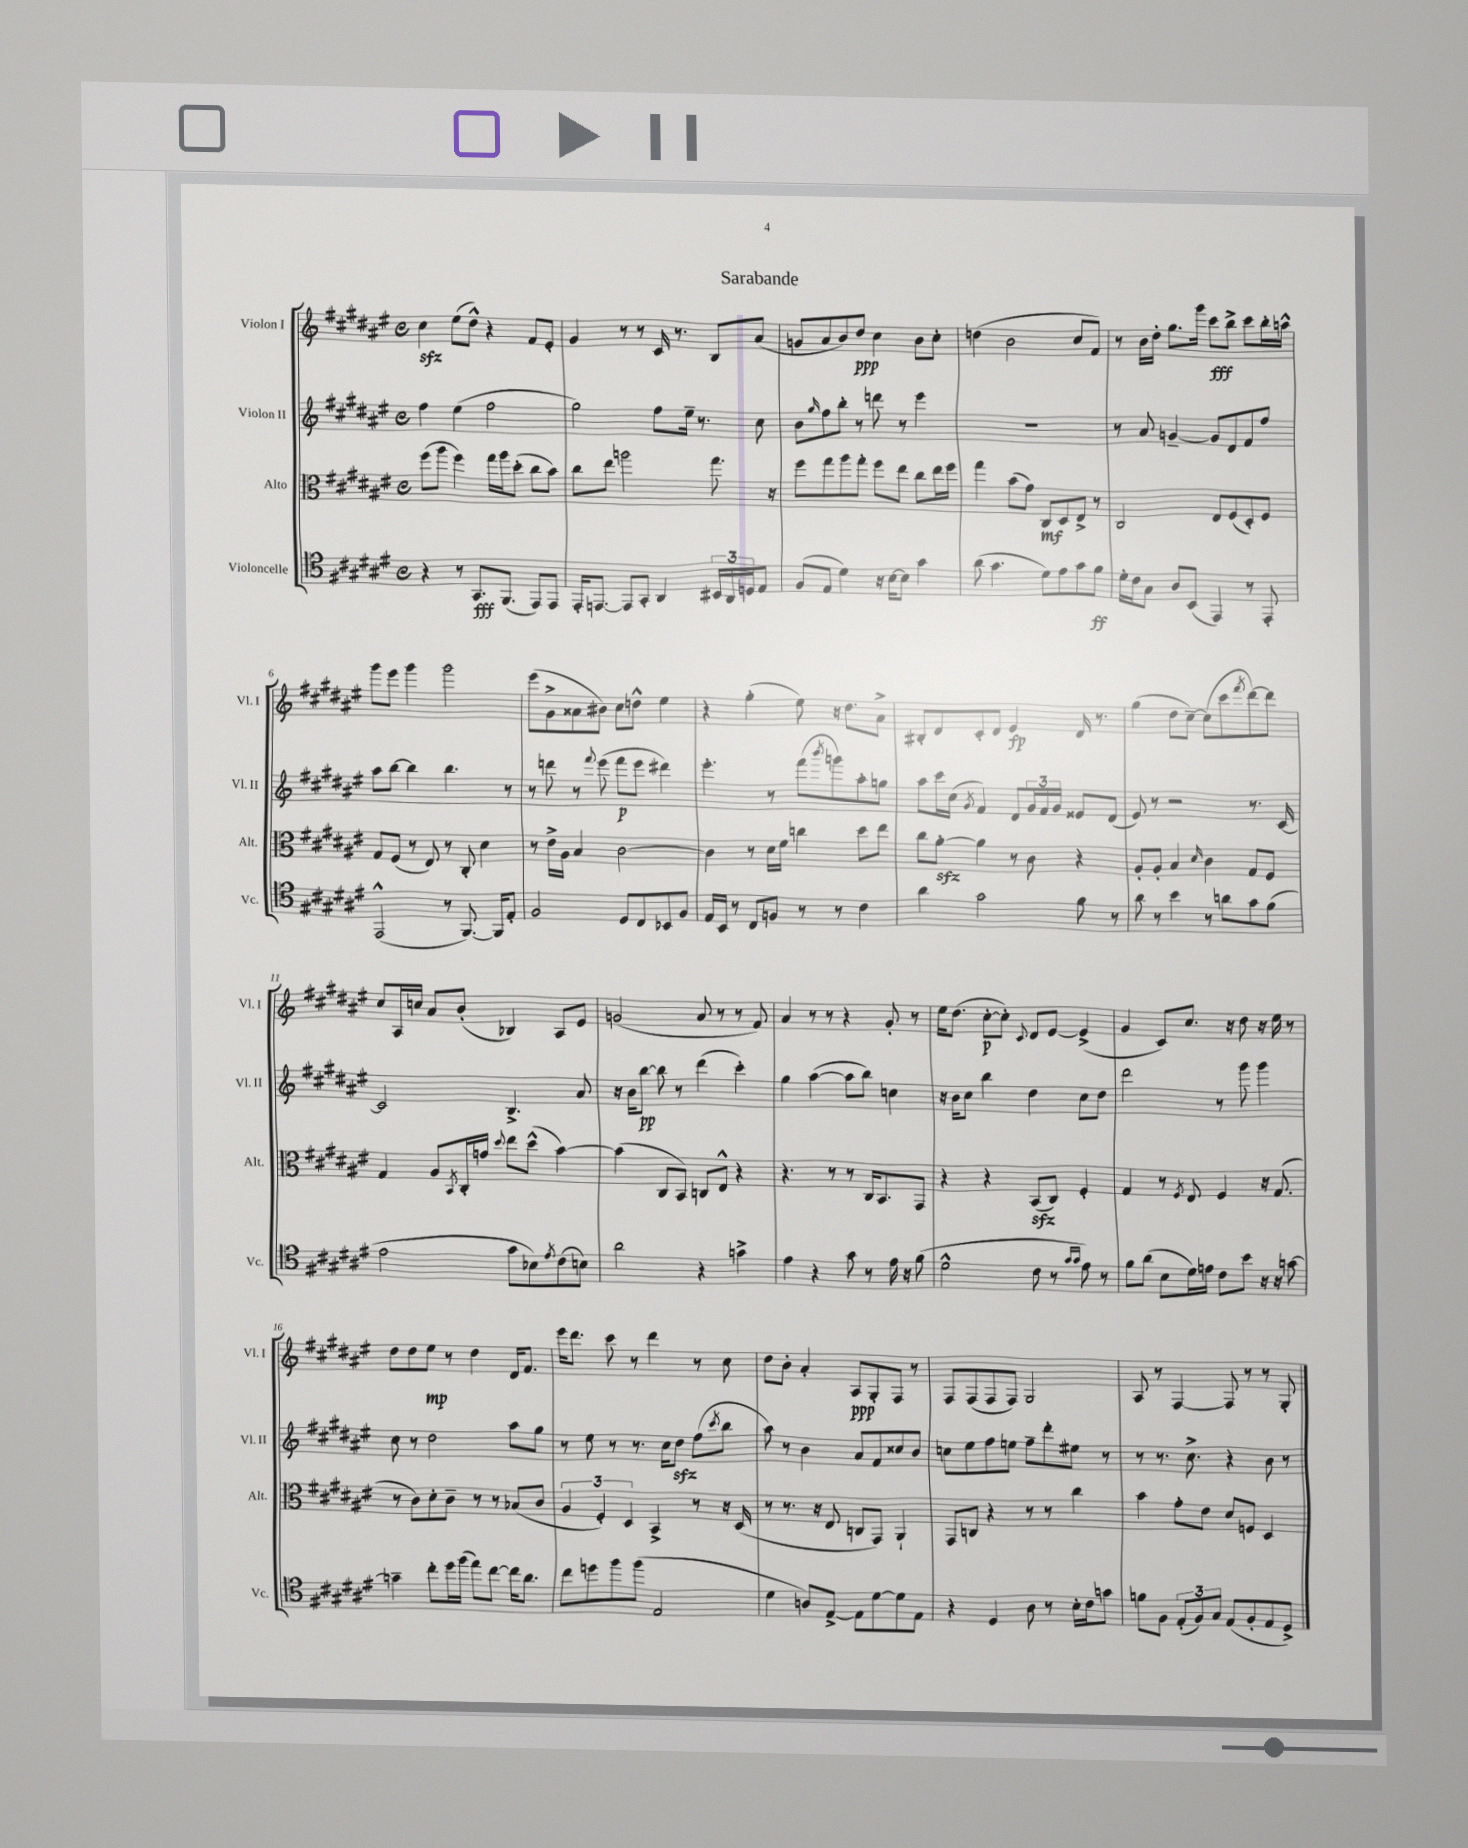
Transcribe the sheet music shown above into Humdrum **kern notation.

**kern	**kern	**kern	**kern
*staff4	*staff3	*staff2	*staff1
*clefC4	*clefC3	*clefG2	*clefG2
*k[f#c#g#d#a#e#]	*k[f#c#g#d#a#e#]	*k[f#c#g#d#a#e#]	*k[f#c#g#d#a#e#]
*M4/4	*M4/4	*M4/4	*M4/4
*met(c)	*met(c)	*met(c)	*met(c)
4r	(8ff#\L	4ff#\	4cc#\
.	8aa#\J	.	.
8r	4ff#\)	(4ee#\	(8ee#\L
8.GG#/L	.	.	8dd#^^\J)
.	16gg#\LL	2ff#\	4r
(8.FF#/J	16aa#\J	.	.
.	(8dd#'\J	.	.
8EE#/L)	8cc#\L	.	8f#/L
8EE#/J	8b\J)	.	8e#'/J
=	=	=	=
16EE#'/LK	8cc#\L	2gg#\)	4g#/
[8.EE/J	.	.	.
.	8ee#\J	.	.
8EE/]L	2aa\	.	8r
8GG#'/J	.	.	8r
4AA#/	.	8ff#\L	16c#/
.	.	.	8.r
.	.	16ee#~\Jk	.
.	.	8.r	.
24BB#/LL	8.gg#\	.	8B/L
24AA#/	.	.	.
24D/J	.	.	.
8E#/J	.	8cc#\	(8a#/J
.	16r	.	.
=	=	=	=
(8F#/L	8ff#\L	8b\L	8g/L
.	.	16qqgg#/	.
8E#/J	8gg#\	8ff#\	8a#/
4d#\)	8aa#\	8bb'\J	8b/)
.	8gg#'\J	8r	8dd#/J
16r	8ff#\L	8ddd\	4cc#\
[16B\LK	.	.	.
8B\]J	8ee#\J	8r	.
4g#\	8cc#\L	4eee#\	8b\L
.	16ee#\L	.	8cc#'\J
.	16ff#\JJ	.	.
=	=	=	=
(8a#\	4gg#\	1r	(4dd\
4.g#\	.	.	.
.	(8b\L	.	2b\
.	8g#\J)	.	.
8d#\L)	8C#/L	.	.
8e#\	8D#/	.	.
8g#\	8E#^/J	.	8cc#/L
8f#\J	8r	.	8f#/J)
=	=	=	=
16d#'\LL	2C#/	8r	8r
16c#\J	.	.	.
8G#\J	.	8a#/	16b\LL
.	.	.	16dd#'\JJ
8A#/L	.	[4g~/	8.gg#\L
(8BB/J	.	.	.
.	.	.	16ggg#\Jk
4EE#/)	8E#/L	8g/]L	8ccc#\L
.	(8F#/	8d#/	8bb^\J
8r	8D#'/)	8f#/	8ccc#\L
8EE#'/	8F#/J	8ff#/J	16bb'\L
.	.	.	16aa^^\JJ
=	=	=	=
(2EE#^^/	8G#/L	8aa#\L	8ggg#\L
.	(8F#/J	[8bb\J	8eee#\J
.	8r	4bb\]	4ggg#\
.	8E#/)	.	.
8r	8r	4.bb\	2ggg#\
[8.FF#/)	8C#'/	.	.
.	4d#\	.	.
16FF#/]LK	.	.	.
8E#'/J	.	8r	.
=	=	=	=
2F#/	8r	8r	(8eee#\L
.	16e#^\LL	8ddd\	8g#^\
.	16A#\JJ	.	.
.	4B/	8r	8a##\
.	.	8qqfff#/	.
.	.	(8eee#\	8b#\J)
8D#/L	[2c#\	8fff#\L	8cc#\L
8C#/	.	8eee#\J	8dd^^\J
8BB-/	.	4ddd#\)	4ee#\
8F#/J	.	.	.
=	=	=	=
16E#/LL	4c#\]	4.eee#'\	4r
16BB/JJ	.	.	.
8r	.	.	.
8C#/L	8r	.	(4gg#'\
8F/J	16d#\LL	8r	.
.	16f#\JJ	.	.
8r	4cc\	(8fff#\L	8ee#\)
.	.	8qbbb/	.
8r	.	8ggg\)	16r
.	.	.	8.dd#\L
4c#\	8dd#\L	8aa#'\	.
.	8ee#\J	8gg\J	8a#^\J
=	=	=	=
4a#\	8cc#\L	8aa#\L	8B#'/L
.	[8a#'\J	16ccc#\L	8d#/
.	.	(16cc#\JJ	.
.	.	8qg#/	.
2g#\	4a#\]	4f#/)	8c#'/
.	.	.	8d#/J
.	8r	8d#/L	4e#/
.	8c#\	24g#/L	.
.	.	24f#/	.
.	.	24g#/JJ	.
8f#\	4r	8e##/L	16d#/
.	.	.	8.r
8r	.	(8d#/J	.
=	=	=	=
8a#\	8A#'/L	8e#/)	(4gg#\
8r	8A#'/J	8r	.
4b\	4B/	2r	8dd#\L
.	.	.	[8cc#~\J)
.	16qqd#/	.	.
8r	4c#\	.	(8cc#\]L
8a\L	.	.	8ccc#\
.	.	.	8qfff#/
8g#\	8G#/L	8.r	[8ddd#\)
(8f#\J	8F#/J	.	8ddd#\]J
.	.	[16c#/	.
=	=	=	=
2e#\	4G#/	2c#/]	8cc#/L
.	.	.	16A#/L
.	.	.	16cc/JJ
.	8A#/L	.	8a#/L
.	8qBB/	.	.
.	16C#'/L	.	(8b'/J
.	16g/JJ	.	.
.	8qqdd#/	.	.
8g#\L	8ee#\L	4.B^/	4B-/)
8B-\)	(8dd#^^\J	.	.
8qe#/	.	.	.
(8c#\	[4b\)	.	8A#/L
8B\J)	.	8a#/	8e#/J
=	=	=	=
2a#\	(4b\]	16r	(2g/
.	.	16b\LK	.
.	.	[8bb\J	.
.	8C#/L	8bb\]	.
.	8BB/J)	8r	.
4r	8C/L	(4ddd#\	8a#/
.	8E#^^/J	.	8r
4g^\	4r	4ccc#'\)	8r
.	.	.	8f#/)
=	=	=	=
4e#\	4.r	4gg#\	4a#/
4r	.	([4aa#\	8r
.	8r	.	8r
8g#\	8r	8aa#\]L	4r
8r	16C#/LK	8bb\J)	.
.	8.BB/	.	.
16e#\	.	4cc\	8g#'/
16r	.	.	.
(8f#\	8GG#/J	.	8r
=	=	=	=
2d#^^\	4r	16r	16ee#\LK
.	.	16b\LK	(8.dd#\J
.	.	8cc#\J	.
.	4r	4bb\	[8cc#'\L
.	.	.	8cc#'\]J)
.	.	.	8qqc#/
8c#\	(8BB/L	4dd#\	8d#/L
8r	8C#/J)	.	[8e#/J
16qqg#/LL	.	.	.
16qqg#/JJ	.	.	.
8e#\)	4F#'/	8cc#\L	(4e#^/]
8r	.	8dd#\J	.
=	=	=	=
8f#\L	4G#/	2ddd#\	4g#/
(8a#\J	.	.	.
8B\L	8r	.	8c#/L)
.	8qF#/	.	.
16d#\L)	8E#/	.	8.cc#/J
16e\JJ	.	.	.
8c#\L	4F#/	8r	.
.	.	.	16r
8b\J	.	8ggg#\	8dd#\
16r	16r	4ggg#\	16r
16r	(8.G#/	.	16ee#\
[8g\	.	.	8r
=	=	=	=
4g~\]	8r	8cc#\	8dd#\L
.	8c#\L)	8r	8dd#\
8cc#'\L	8d#'\	2dd#\	8ee#\J
16dd#\L	8c#~\J	.	8r
(16ff#\JJ	.	.	.
8ee#\L)	8r	.	4dd#\
[8cc#\J	8r	.	.
16cc#\]LK	(8B-/L	8aa#\L	16d#/LK
8.a#\J	.	.	8.f#/J
.	8c#/J	8gg#\J	.
=	=	=	=
8cc#\L	6A#/	8r	16eee#\LK
.	.	.	8.ddd#\J
8dd\	.	8ee#\	.
.	6F#'/)	.	.
8ff#\	.	8r	8ccc#\
.	6D#/	.	.
(8ff#\J	.	8.r	8r
2E#/	4BB^/	.	4ddd#\
.	.	16cc#\LK	.
.	.	8dd#\J	.
.	8r	(8ff#\L	8r
.	.	8qccc#/	.
.	16r	8bb\J	8cc#\
.	(16D#/	.	.
=	=	=	=
4d#\	8r	8aa#\)	8dd#\L
.	8.r	8r	8b'\J
8A/L)	.	4b\	4a#'/
.	16r	.	.
[8E#^/J	8E#/	.	.
8E#\]L	8C/L	8a#/L	8A#/L
[8d#\	8GG#/J)	8f#/	8G#'/
8d#\]	4AA#`/	8cc##/	8F#/J
8E#\J	.	8b/J	8r
=	=	=	=
4r	8GG#/L	8cc\L	8F#/L
.	8C/J	8ee#\	(8F#/
4D#/	4r	8ff#\	8F#/
.	.	8ee\J	8F#/J)
8A#\	8r	8ff#~\L	2G#/
8r	8r	8ddd#'\	.
16B'\LL	4cc#\	8ee#\J	.
16c#\J	.	.	.
8g\J	.	8r	.
=	=	=	=
8f\L	4b\	8r	8A#/
8F#\J	.	8.r	8r
(12E#'/L	8g#'\L	.	[4F#/
.	.	8.cc#^\	.
12F#/)	.	.	.
.	8e#\J	.	.
12G#/J	.	.	.
(8E#/L	8d#/L	4r	8F#/]
8F#'/	8F/J	.	8r
8E#/	4D#/	8b\	8r
8D#^/J)	.	8r	8G#'/
==	==	==	==
*-	*-	*-	*-
